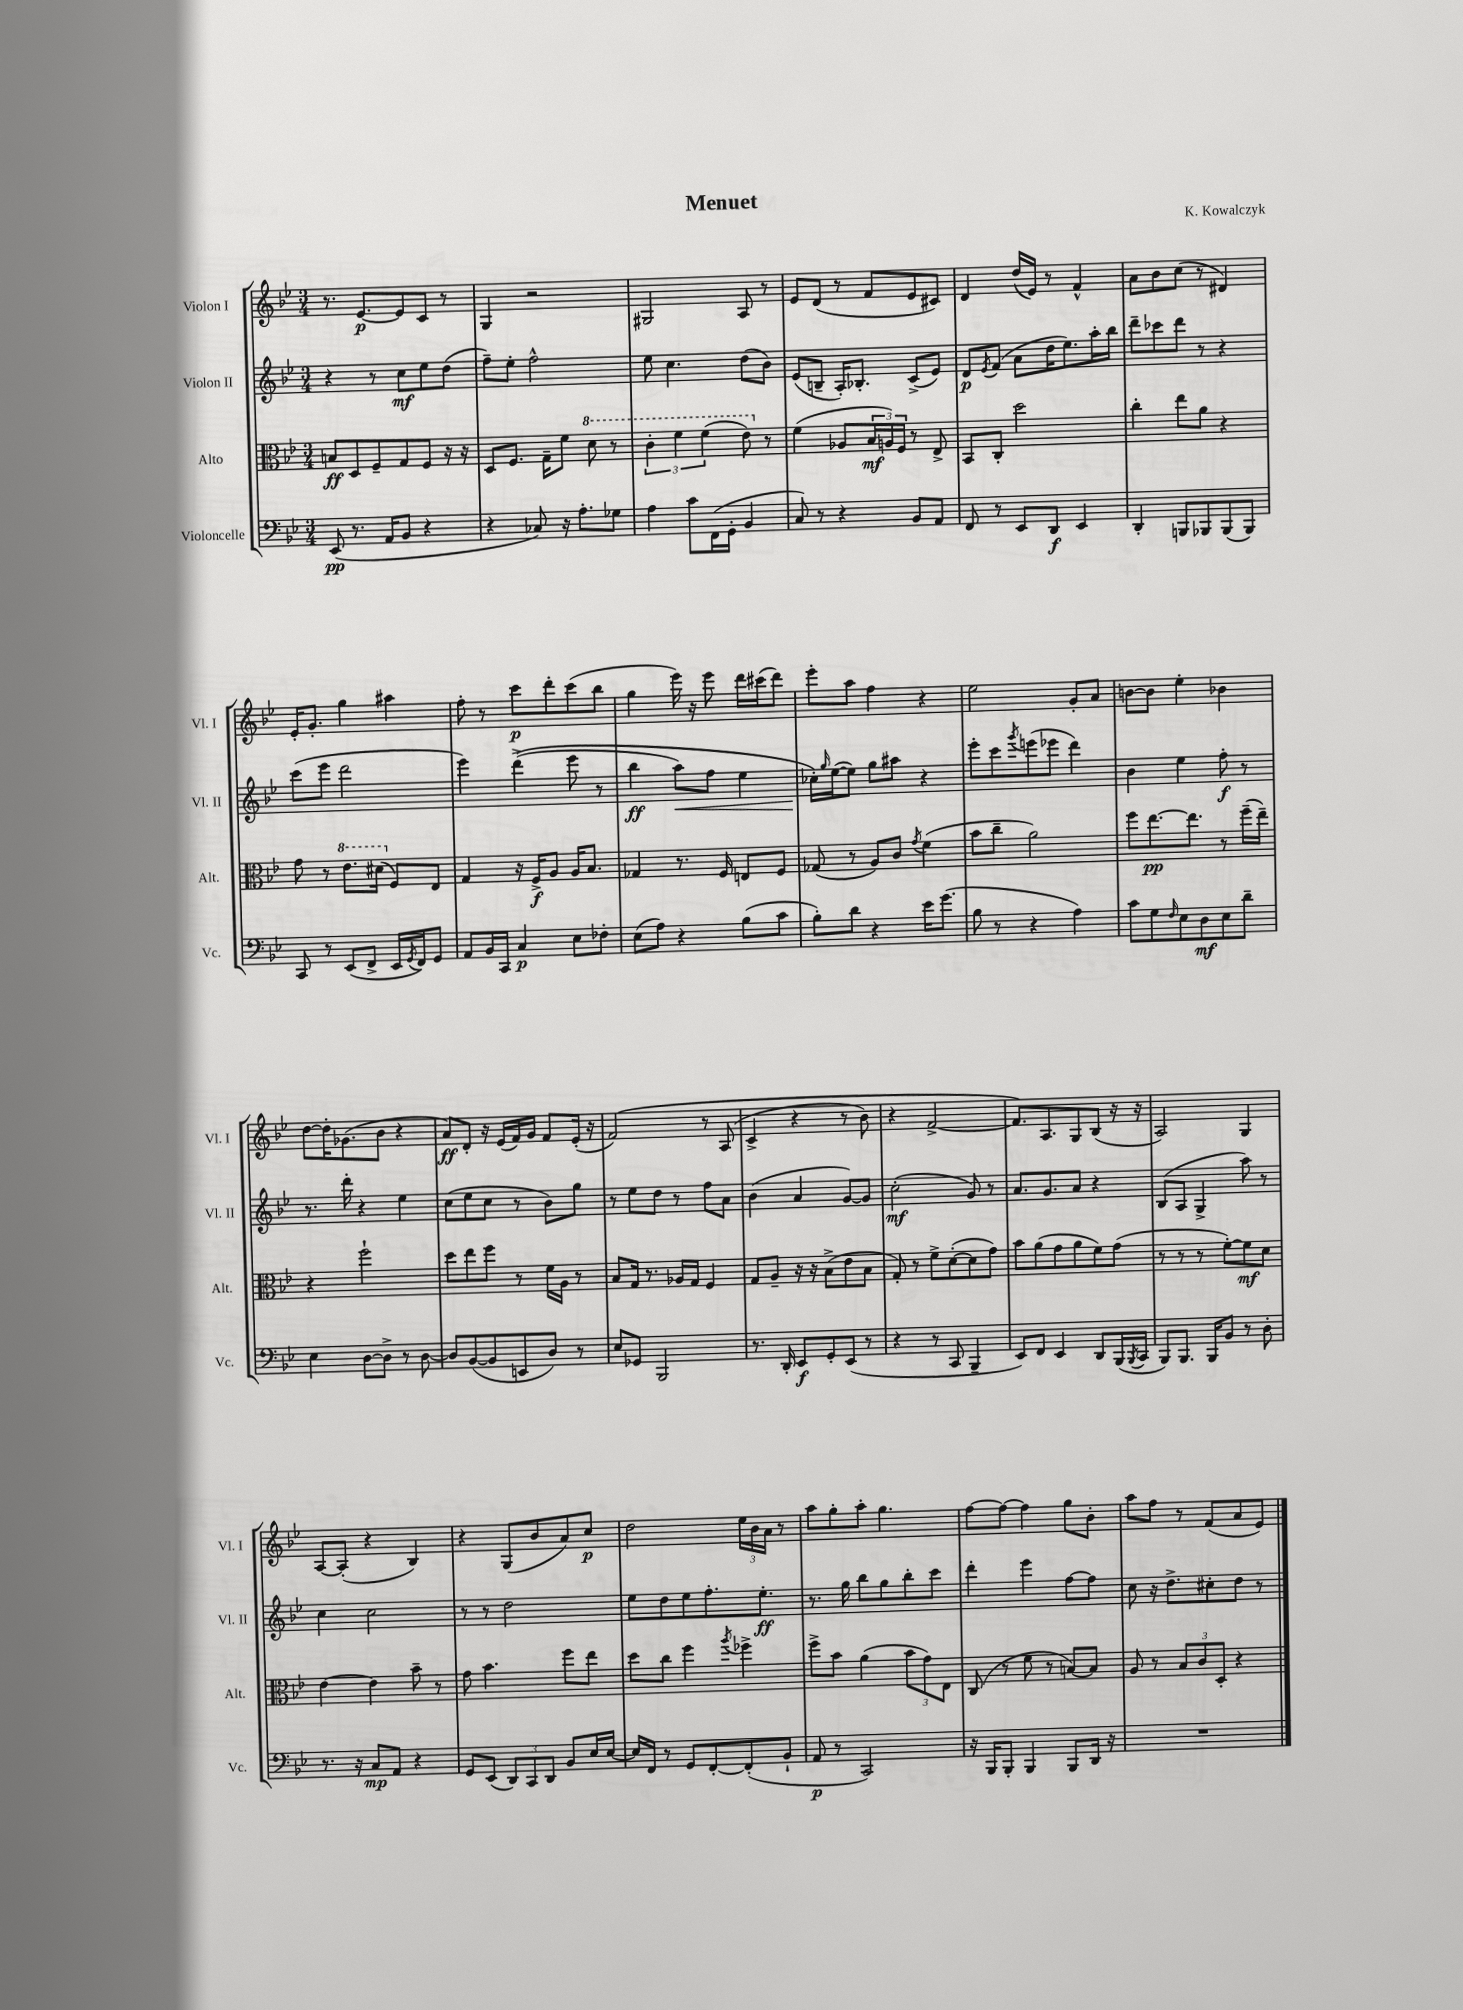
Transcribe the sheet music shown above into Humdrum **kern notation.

**kern	**dynam	**kern	**dynam	**kern	**dynam	**kern	**dynam
*part4	*part4	*part3	*part3	*part2	*part2	*part1	*part1
*staff4	*staff4	*staff3	*staff3	*staff2	*staff2	*staff1	*staff1
*I"Violoncelle	*	*I"Alto	*	*I"Violon II	*	*I"Violon I	*
*I'Vc.	*	*I'Alt.	*	*I'Vl. II	*	*I'Vl. I	*
*clefF4	*	*clefC3	*	*clefG2	*	*clefG2	*
*k[b-e-]	*	*k[b-e-]	*	*k[b-e-]	*	*k[b-e-]	*
*M3/4	*	*M3/4	*	*M3/4	*	*M3/4	*
=1	=1	=1	=1	=1	=1	=1	=1
(8EE-/	pp	8Bn/L	ff	4r	.	8.r	.
8.r	.	8D/	.	.	.	.	.
.	.	.	.	.	.	[8.e-/L	p
.	.	8F~/	.	8r	.	.	.
16AA/KL	.	.	.	.	.	.	.
8BB-/J	.	8G/	.	8cc\L	mf	8e-/]	.
4r	.	8F/J	.	8ee-\	.	8c/J	.
.	.	16r	.	(8dd\J	.	8r	.
.	.	16r	.	.	.	.	.
=2	=2	=2	=2	=2	=2	=2	=2
4r	.	8D/L	.	8ff~\L)	.	4G/	.
.	.	8.F/J	.	8ee-'\J	.	.	.
8C-X/)	.	.	.	2ff^^\	.	2r	.
.	.	16G~\KL	.	.	.	.	.
16r	.	8f\J	.	.	.	.	.
8.A'\L	.	.	.	.	.	.	.
*	*	*8va	*	*	*	*	*
.	.	8dd\	.	.	.	.	.
8G-X\J	.	8r	.	.	.	.	.
=3	=3	=3	=3	=3	=3	=3	=3
4A\	.	6cc'\	.	8ee-\	.	2G#X/	.
.	.	.	.	4.cc\	.	.	.
.	.	6ff\	.	.	.	.	.
8c\L	.	.	.	.	.	.	.
.	.	(6ff\	.	.	.	.	.
(16FF\L	.	.	.	.	.	.	.
16GG'\JJ	.	.	.	.	.	.	.
4BB-/	.	8ee-\)	.	(8dd\L	.	8A/	.
*	*	*X8va	*	*	*	*	*
.	.	8r	.	8b-\J)	.	8r	.
=4	=4	=4	=4	=4	=4	=4	=4
8C/)	.	(4f\	.	(8e-/L	.	8e-/L	.
8r	.	.	.	8Bn~/J	.	(8d/J	.
4r	.	8A-X/L	.	16A'/KL)	.	8r	.
.	.	.	.	8.B-X'/J	.	.	.
.	.	24B-/L	mf	.	.	8f/L	.
.	.	24An/)	.	.	.	.	.
.	.	24F/JJ	.	.	.	.	.
8BB-/L	.	8r	.	(8c^/L	.	8e-/	.
8AA/J	.	8E-^/	.	8e-/J)	.	8c#X/J)	.
=5	=5	=5	=5	=5	=5	=5	=5
8FF/	.	8BB-/L	.	8d/L	p	4d/	.
.	.	.	.	8qe-/	.	.	.
8r	.	8C'/J	.	(8f/J	.	.	.
8EE-/L	.	2dd\	.	8a\L	.	(16dd/LL	.
.	.	.	.	.	.	16e-/JJ)	.
8DD/J	f	.	.	16dd\K	.	8r	.
.	.	.	.	8.ee-\)	.	.	.
4EE-/	.	.	.	.	.	4f^^/	.
.	.	.	.	16aa'\L	.	.	.
.	.	.	.	16bb-\JJ	.	.	.
=6	=6	=6	=6	=6	=6	=6	=6
4DD'/	.	4cc'\	.	8ddd~\L	.	8a\L	.
.	.	.	.	8ccc-X\	.	8b-\	.
8BBBn/L	.	8ee-\L	.	8ddd\J	.	(8cc\J	.
8BBB-X/	.	8a\J	.	8r	.	8r	.
(8BBB-/	.	4r	.	4r	.	4d#X/)	.
8BBB-/J)	.	.	.	.	.	.	.
!!LO:LB:g=z
=7	=7	=7	=7	=7	=7	=7	=7
8CC/	.	8g\	.	(8ccc\L	.	16e-'/KL	.
.	.	.	.	.	.	8.g'/J	.
8r	.	8r	.	8eee-\J	.	.	.
*	*	*8va	*	*	*	*	*
(8EE-/L	.	8.ee-\L	.	2ddd\	.	4gg\	.
8FF^/J	.	.	.	.	.	.	.
.	.	(16dd#X\Jk	.	.	.	.	.
*	*	*X8va	*	*	*	*	*
16EE-/LL	.	8F/L)	.	.	.	4aa#X\	.
8qGG/	.	.	.	.	.	.	.
16FF/J)	.	.	.	.	.	.	.
8GG/J	.	8E-/J	.	.	.	.	.
=8	=8	=8	=8	=8	=8	=8	=8
8AA/L	.	4G/	.	4eee-\)	.	8ff'\	.
16BB-/L	.	.	.	.	.	8r	.
16CC/JJ	.	.	.	.	.	.	.
4C/	p	16r	.	((4ddd^\	.	8ccc\L	p
.	.	16F^/KL	f	.	.	.	.
.	.	8A/J	.	.	.	8ddd'\	.
8E-\L	.	16A/KL	.	8eee-\	.	(8ccc\	.
.	.	8.B-/J	.	.	.	.	.
8F-X'\J	.	.	.	8r	.	8bb-\J	.
=9	=9	=9	=9	=9	=9	=9	=9
(8E-\L	.	4G-X/	.	4bb-\	ff	4gg\	.
8A\J)	.	.	.	.	.	.	.
!	!	!	!	!	!LO:HP:b	!	!
4r	.	8.r	.	8aa\L)	<	16eee-\)	.
.	.	.	.	.	.	16r	.
.	.	.	.	8ff\J	.	8eee-\	.
.	.	16F/	.	.	.	.	.
(8B-\L	.	8En/L	.	4ee-\	.	16ddd\LL	.
.	.	.	.	.	.	(16ccc#X\J	.
8c\J	.	8F/J	.	.	.	8ddd\J)	.
=10	=10	=10	=10	=10	=10	=10	=10
8B-'\L)	.	(8G-X/	.	16cc-X'\LL)	.	8eee-'\L	.
.	.	.	.	16qqgg/	.	.	.
.	.	.	.	([16ee-\J	[	.	.
8d\J	.	8r	.	8ee-\J])	.	8aa\J	.
4r	.	8A/L)	.	8gg\L	.	4ff\	.
.	.	8c/J	.	8aa#X\J	.	.	.
.	.	8qg/	.	.	.	.	.
16e-\KL	.	(4f\	.	4r	.	4r	.
(8.g\J	.	.	.	.	.	.	.
=11	=11	=11	=11	=11	=11	=11	=11
8B-\	.	8b-\L	.	8eee-'\L	.	2ee-\	.
8r	.	8cc~\J	.	8ccc\	.	.	.
.	.	.	.	8qggg/	.	.	.
4r	.	2a\)	.	(8eeen\	.	.	.
.	.	.	.	8eee-X\J	.	.	.
4A\)	.	.	.	4ddd\)	.	8g'/L	.
.	.	.	.	.	.	8a/J	.
=12	=12	=12	=12	=12	=12	=12	=12
8c\L	.	8ff\L	.	4b-\	.	[8bn\L	.
8G\	.	[8.ee-\	pp	.	.	8b\J]	.
16qqF/	.	.	.	.	.	.	.
8E-\	.	.	.	4ee-\	.	4ee-'\	.
.	.	8.ee-\J]	.	.	.	.	.
8D\	mf	.	.	.	.	.	.
8E-\	.	8r	.	8ff'\	f	4b-X\	.
8d~\J	.	(16ff~\LL	.	8r	.	.	.
.	.	16ee-~\JJ)	.	.	.	.	.
!!LO:LB:g=z
=13	=13	=13	=13	=13	=13	=13	=13
4E-\	.	4r	.	8.r	.	[8dd\L	.
.	.	.	.	.	.	16dd'\K]	.
.	.	.	.	16ddd'\	.	(8.g-X\	.
[8D\L	.	2ff`\	.	4r	.	.	.
8D^\J]	.	.	.	.	.	8b-\J	.
8r	.	.	.	4ee-\	.	4r	.
[8D\	.	.	.	.	.	.	.
=14	=14	=14	=14	=14	=14	=14	=14
8D/L]	.	8dd\L	.	(8cc\L	.	8a/L)	ff
([8BB-/	.	8ee-\	.	8ee-\	.	8d'/J	.
8BB-/]	.	8ff\J	.	8cc\J	.	16r	.
.	.	.	.	.	.	(16e-/LL	.
8EEn/	.	8r	.	8r	.	16f/)	.
.	.	.	.	.	.	16g/JJ	.
8D/J)	.	16f\LL	.	8b-\L)	.	8f/L	.
.	.	16A\JJ	.	.	.	.	.
8r	.	8r	.	8gg\J	.	(16e-'/Jk	.
.	.	.	.	.	.	16r	.
=15	=15	=15	=15	=15	=15	=15	=15
8E-/L	.	8B-/L	.	8r	.	(2f/)	.
8GG-X/J	.	16G/Jk	.	8ee-\L	.	.	.
.	.	8.r	.	.	.	.	.
2BBB-/	.	.	.	8dd\J	.	.	.
.	.	16A-X/LL	.	8r	.	.	.
.	.	16G/JJ	.	.	.	.	.
.	.	4F/	.	8ff\L	.	8r	.
.	.	.	.	8a\J	.	(8A/	.
=16	=16	=16	=16	=16	=16	=16	=16
8.r	.	8G/L	.	(4b-\	.	4c^/	.
.	.	8A~/J	.	.	.	.	.
16DD'/	.	.	.	.	.	.	.
8EE-/L	f	16r	.	4a/	.	4r	.
.	.	16r	.	.	.	.	.
8GG'/	.	(8B-^\L	.	.	.	.	.
(8EE-/J	.	8e-\	.	[8g/L)	.	8r	.
8r	.	8B-\J	.	8g/J]	.	8b-\)	.
=17	=17	=17	=17	=17	=17	=17	=17
4r	.	8G'/)	.	(2cc'\	mf	4r	.
.	.	8r	.	.	.	.	.
8r	.	8f^\L	.	.	.	[2f^/	.
8CC/	.	([8d'\	.	.	.	.	.
4BBB-~/	.	8d\]	.	8g/)	.	.	.
.	.	8g\J)	.	8r	.	.	.
=18	=18	=18	=18	=18	=18	=18	=18
8EE-/L)	.	8b-\L	.	8.a/L	.	8.f/L])	.
8FF/J	.	(8a\	.	.	.	.	.
.	.	.	.	8.g/	.	8.A/	.
4EE-/	.	8g\	.	.	.	.	.
.	.	8a\	.	8a/J	.	8G/	.
8DD/L	.	8f\)	.	4r	.	(8B-/J	.
(16BBB-/L	.	(8g\J	.	.	.	16r	.
8qBBB-/	.	.	.	.	.	.	.
16CC/JJ	.	.	.	.	.	16r	.
=19	=19	=19	=19	=19	=19	=19	=19
8BBB-/L)	.	8r	.	(8B-/L	.	2A/)	.
8.BBB-/J	.	8r	.	8A/J	.	.	.
.	.	8r	.	4G^/	.	.	.
16BBB-/KL	.	.	.	.	.	.	.
8BB-/J	.	[8f'\L)	.	.	.	.	.
8r	.	8f\]	mf	8aa\)	.	4G/	.
8D'\	.	8d\J	.	8r	.	.	.
!!LO:LB:g=z
=20	=20	=20	=20	=20	=20	=20	=20
8.r	.	[4e-\	.	4cc\	.	[8A/L	.
.	.	.	.	.	.	(8A'/J]	.
16r	.	.	.	.	.	.	.
8C/L	mp	4e-\]	.	2cc\	.	4r	.
8AA/J	.	.	.	.	.	.	.
4r	.	8b-~\	.	.	.	4B-/)	.
.	.	8r	.	.	.	.	.
=21	=21	=21	=21	=21	=21	=21	=21
8GG/L	.	8g\	.	8r	.	4r	.
(8EE-/J	.	4.b-\	.	8r	.	.	.
12DD/L)	.	.	.	2dd\	.	(8G/L	.
12CC/	.	.	.	.	.	.	.
.	.	.	.	.	.	8b-/	.
12DD/J	.	.	.	.	.	.	.
8BB-/L	.	8ff\L	.	.	.	8a/)	.
16E-/L	.	8ee-\J	.	.	.	8cc/J	p
[16E-/JJ	.	.	.	.	.	.	.
=22	=22	=22	=22	=22	=22	=22	=22
16E-/LL]	.	8dd\L	.	8ee-\L	.	2dd\	.
16FF/JJ	.	.	.	.	.	.	.
8r	.	8cc\J	.	8dd\	.	.	.
8GG/L	.	4ff\	.	8ee-\	.	.	.
[8FF'/	.	.	.	8.ff'\	.	.	.
.	.	8qaa/	.	.	.	.	.
(8FF'/]	.	4ff-X^\	.	.	.	24ee-\LL	.
.	.	.	.	.	.	24b-\	.
.	.	.	.	8.ee-'\J	ff	.	.
.	.	.	.	.	.	24a\JJ	.
8BB-`/J	.	.	.	.	.	8r	.
=23	=23	=23	=23	=23	=23	=23	=23
8AA/	p	8ff^\L	.	8.r	.	8aa\L	.
8r	.	8b-\J	.	.	.	8gg'\	.
.	.	.	.	16gg\	.	.	.
2CC/)	.	(4a\	.	8bb-\L	.	8aa'\J	.
.	.	.	.	8gg\	.	4.gg\	.
.	.	12b-\L	.	8bb-'\	.	.	.
.	.	12g\)	.	.	.	.	.
.	.	.	.	8ccc\J	.	.	.
.	.	12E-\J	.	.	.	.	.
=24	=24	=24	=24	=24	=24	=24	=24
16r	.	(8C/	.	4ddd'\	.	[8ff\L	.
16BBB-/KL	.	.	.	.	.	.	.
8BBB-'/J	.	8r	.	.	.	8ff\J_	.
4BBB-/	.	8f\	.	4eee-\	.	4ff\]	.
.	.	8r	.	.	.	.	.
8BBB-/L	.	[8Bn/L)	.	[8ff\L	.	8gg\L	.
16DD/Jk	.	8B/J]	.	8ff\J]	.	8b-'\J	.
16r	.	.	.	.	.	.	.
=25	=25	=25	=25	=25	=25	=25	=25
2.r	.	8A/	.	8cc\	.	8aa\L	.
.	.	8r	.	16r	.	8ff\J	.
.	.	.	.	8.dd^\L	.	.	.
.	.	12B-/L	.	.	.	8r	.
.	.	12c/	.	.	.	.	.
.	.	.	.	8cc#X'\	.	(8f/L	.
.	.	12D'/J	.	.	.	.	.
.	.	4r	.	8dd\J	.	8a/	.
.	.	.	.	8r	.	8e-/J)	.
==	==	==	==	==	==	==	==
*-	*-	*-	*-	*-	*-	*-	*-
